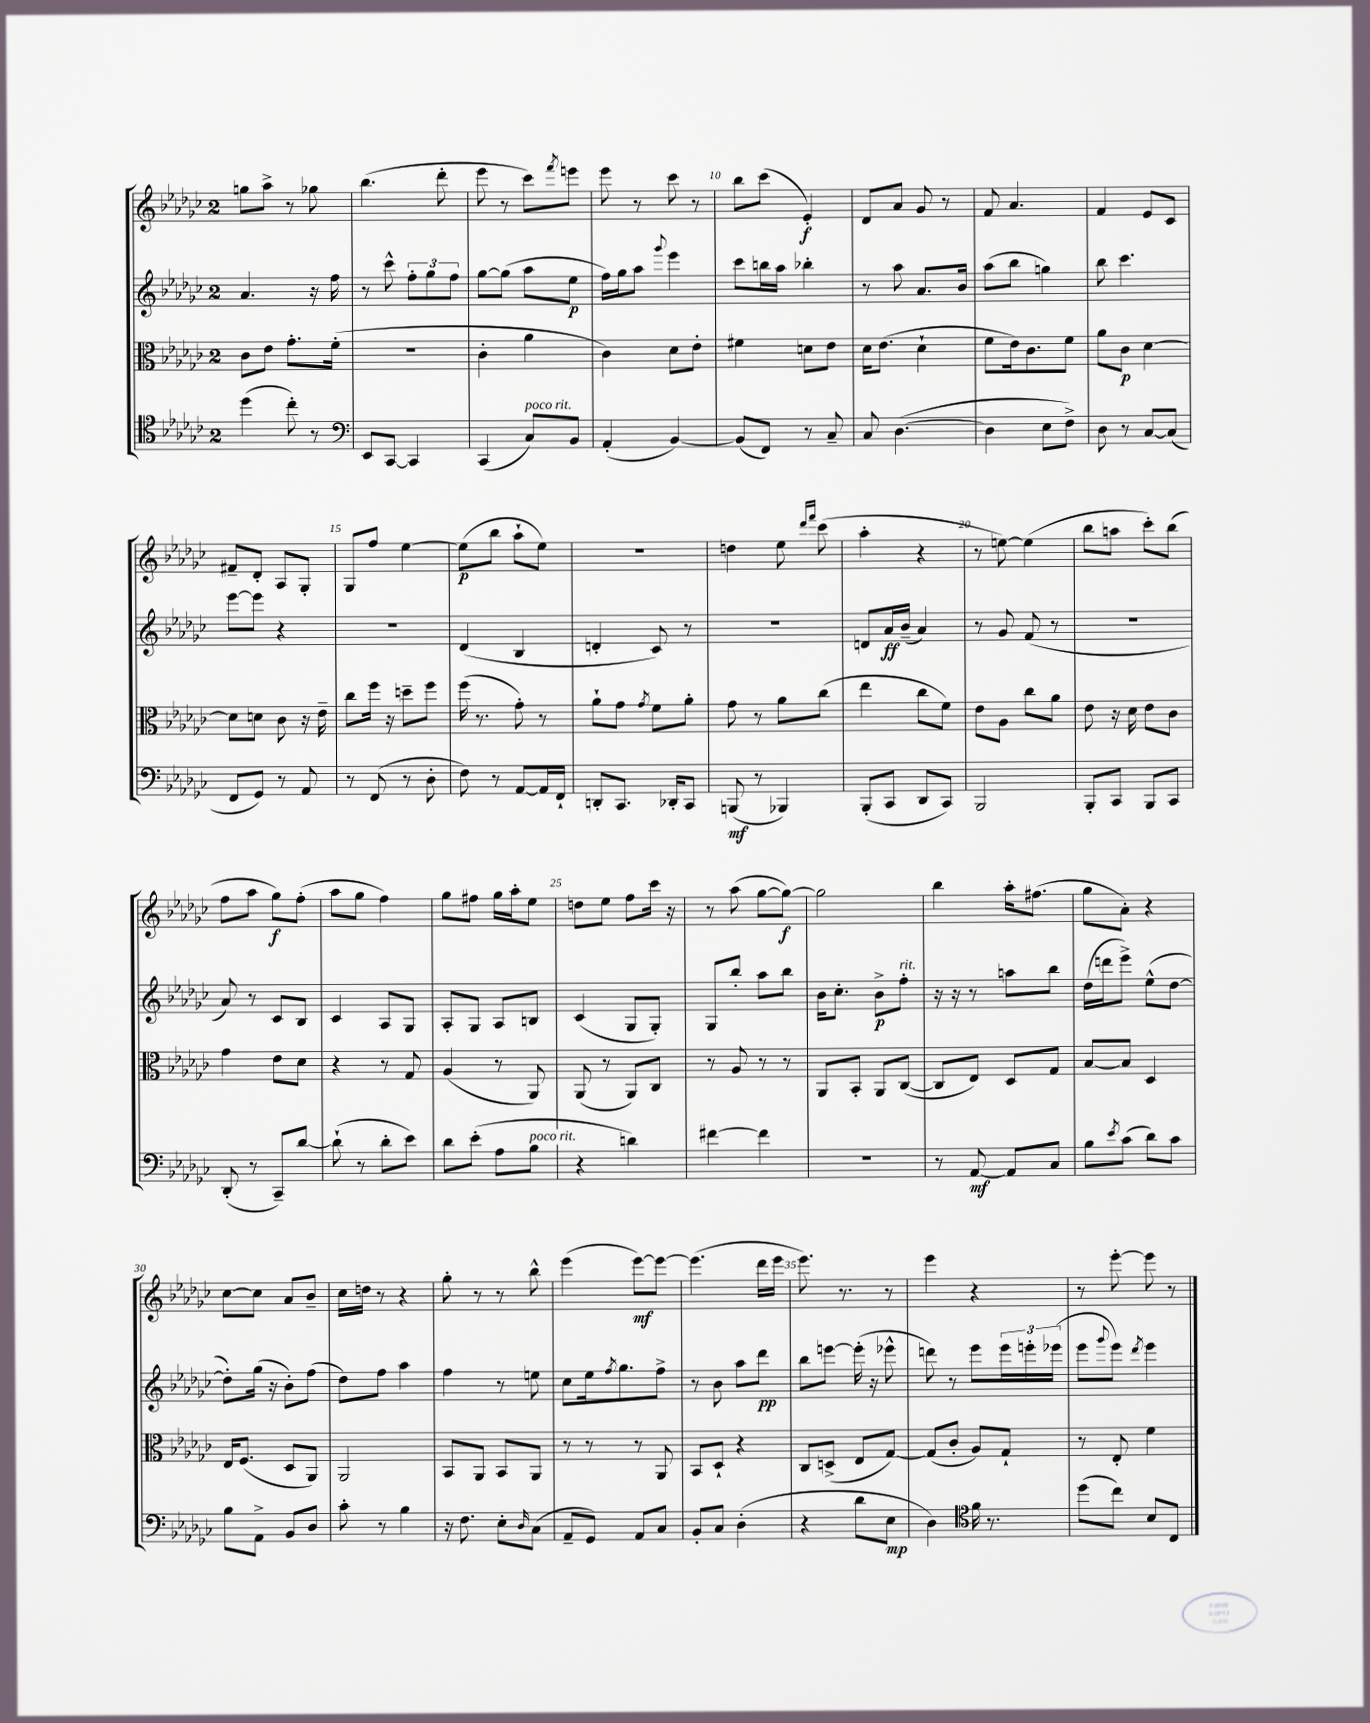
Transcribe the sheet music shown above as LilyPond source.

<<
\new StaffGroup <<
\new Staff = "s0" {
    \clef treble \key ges \major \once \override Staff.TimeSignature.style = #'single-digit \time 2/4
    g''8 aes''8-> r8 ges''8 |
    bes''4.( des'''8-. |
    ees'''8 r8 ces'''8) \acciaccatura { f'''8 } e'''8 |
    ees'''8 r8 ces'''8 r8 |
    bes''8 ces'''8( ees'4-.\f) |
    des'8 aes'8 ges'8 r8 |
    f'8 aes'4. |
    f'4 ees'8 ces'8 |
    fis'8-- des'8-. aes8 ges8-. |
    ges8 f''8 ees''4~ |
    ees''8\p( bes''8 aes''8-! ees''8) |
    R2 |
    d''4 ees''8 \grace { des'''16 f'''16 } ces'''8( |
    aes''4-. r4 |
    r8 e''8~) e''4( |
    bes''8 a''8 ces'''8-.) bes''8( |
    f''8 aes''8 ges''8\f) f''8-.( |
    aes''8 ges''8 f''4) |
    ges''8 fis''8 ges''16 aes''16-. ees''8 |
    d''8 ees''8 f''8 ces'''16 r16 |
    r8 aes''8( ges''8~ ges''8~\f) |
    ges''2 |
    bes''4 aes''16-. fis''8.( |
    ges''8 aes'8-.) r4 |
    ces''8~ ces''8 aes'8 bes'8-- |
    ces''16 d''16 r8 r4 |
    ges''8-. r8 r8 bes''8-^ |
    ees'''4( ees'''8~\mf) ees'''8~ |
    ees'''4.( des'''16 ees'''16 |
    ees'''8.) r8. r8 |
    ees'''4 r4 |
    r8 ees'''8~-. ees'''8 r8 \bar "|." |
}
\new Staff = "s1" {
    \clef treble \key ges \major \once \override Staff.TimeSignature.style = #'single-digit \time 2/4
    aes'4. r16 f''16 |
    r8 ces'''8-^ \tuplet 3/2 { f''8-. ges''8 f''8 } |
    ges''8~ ges''8( aes''8 ees''8\p |
    f''16) ges''16 aes''8 \appoggiatura { ges'''8 } ees'''4 |
    ces'''8 b''16 aes''16 bes''4-. |
    r8 aes''8 aes'8. bes'16 |
    aes''8( bes''8 g''4) |
    bes''8 ces'''4. |
    ees'''8~ ees'''8 r4 |
    r2 |
    des'4( bes4 |
    d'4-. ces'8) r8 |
    R2 |
    d'8 aes'16\ff bes'16--( aes'4) |
    r8 ges'8 f'8( r8 |
    r2 |
    aes'8) r8 ces'8 bes8 |
    ces'4 aes8 ges8 |
    aes8-. ges8 aes8 b8 |
    ces'4( ges8 ges8-.) |
    ges8 bes''8-. aes''8 bes''8 |
    bes'16 ces''8.-. bes'8->\p f''8-.^\markup { \italic "rit." } |
    r16 r16 r8 a''8 bes''8 |
    des''16( d'''16 ees'''8->) ees''8-^( des''8~ |
    des''8-.) ges''16( r16 bes'8-.) f''8( |
    des''8) f''8 aes''4 |
    f''4 r8 e''8 |
    ces''8 ees''16 \acciaccatura { f''8 } ges''8. f''8-> |
    r8 bes'8 aes''8 des'''8\pp |
    bes''8 e'''8~ e'''16-.( r16 ees'''8-^ |
    d'''8) r8 ees'''8 \tuplet 3/2 { ees'''16 e'''16-. ees'''16( } |
    ees'''8 \appoggiatura { ges'''8 } ees'''8) \acciaccatura { des'''8 } ees'''4 \bar "|." |
}
\new Staff = "s2" {
    \clef alto \key ges \major \once \override Staff.TimeSignature.style = #'single-digit \time 2/4
    ces'8 ees'8 ges'8.-. f'16-.( |
    r2 |
    ces'4-. aes'4 |
    ces'4) des'8 ees'8-. |
    fis'4 d'8 ees'8 |
    des'16 ees'8.( des'4-! |
    f'8 ees'16) ces'8. f'8 |
    aes'8 ces'8\p des'4~ |
    des'8 d'8 ces'8 r16 ees'16-- |
    ces''8 f''16 r16 d''8-- f''8 |
    f''16( r8. ges'8-.) r8 |
    aes'8-! ges'8 \acciaccatura { ges'8 } f'8 aes'8-. |
    ges'8 r8 aes'8 ces''8( |
    ees''4 ces''8 f'8) |
    ees'8 aes8 ces''8 aes'8 |
    ees'8 r16 des'16 ees'8 ces'8 |
    ges'4 ees'8 des'8 |
    r4 r8 ges8 |
    aes4( r8 aes,8) |
    aes,8( r8 aes,8) ces8 |
    r8 aes8 r8 r8 |
    aes,8 bes,8-. aes,8 ces8~( |
    ces8 ees8) des8 ges8 |
    bes8~ bes8 des4 |
    ees16 f8.( des8 aes,8) |
    aes,2 |
    bes,8 aes,8 bes,8 aes,8 |
    r8 r8 r8 aes,8 |
    bes,8 des8-! r4 |
    ces8 d8->( ees8 ges8~) |
    ges8( ces'8-. aes8) ges8-! |
    r8 ees8-. f'4 \bar "|." |
}
\new Staff = "s3" {
    \clef tenor \key ges \major \once \override Staff.TimeSignature.style = #'single-digit \time 2/4
    des''4( ces''8-.) r8 |
    \clef bass ees,8 ces,8~ ces,4 |
    ces,4( ces8^\markup { \italic "poco rit." }) bes,8 |
    aes,4-.( bes,4~) |
    bes,8( f,8) r8 ces8-- |
    ces8 des4.~( |
    des4 ees8 f8->) |
    des8 r8 ces8~ ces8( |
    f,8 ges,8) r8 aes,8 |
    r8 f,8( r8 des8-. |
    f8) r8 aes,8~ aes,16 f,16-! |
    d,8-. ces,8. des,16-. ces,8 |
    b,,8\mf( r8 bes,,4) |
    bes,,8-.( ces,8 des,8 ces,8) |
    bes,,2 |
    bes,,8-. ces,8 bes,,8 ces,8 |
    des,8-.( r8 ces,8--) des'8~ |
    des'8-!( r8 des'8-. ees'8) |
    des'8 ees'8-.( aes8 bes8^\markup { \italic "poco rit." } |
    r4 d'4) |
    fis'4~ fis'4 |
    R2 |
    r8 aes,8~\mf aes,8 ces8 |
    bes8 \acciaccatura { ees'8 } ces'8( des'8) ces'8 |
    bes8 aes,8-> bes,8 des8 |
    ces'8-. r8 bes4 |
    r16 f8. ees8-. \grace { des16 } ces8( |
    aes,8-- ges,8) aes,8 ces8 |
    bes,8-. ces8 des4-.( |
    r4 des'8 ees8\mp |
    des4) \clef tenor f'16 r8. |
    des''8( ces''8) bes8 ces8 \bar "|." |
}
>>
>>
\layout { \context { \Score currentBarNumber = #6 \override BarNumber.break-visibility = ##(#f #t #t) barNumberVisibility = #(every-nth-bar-number-visible 5) } }
